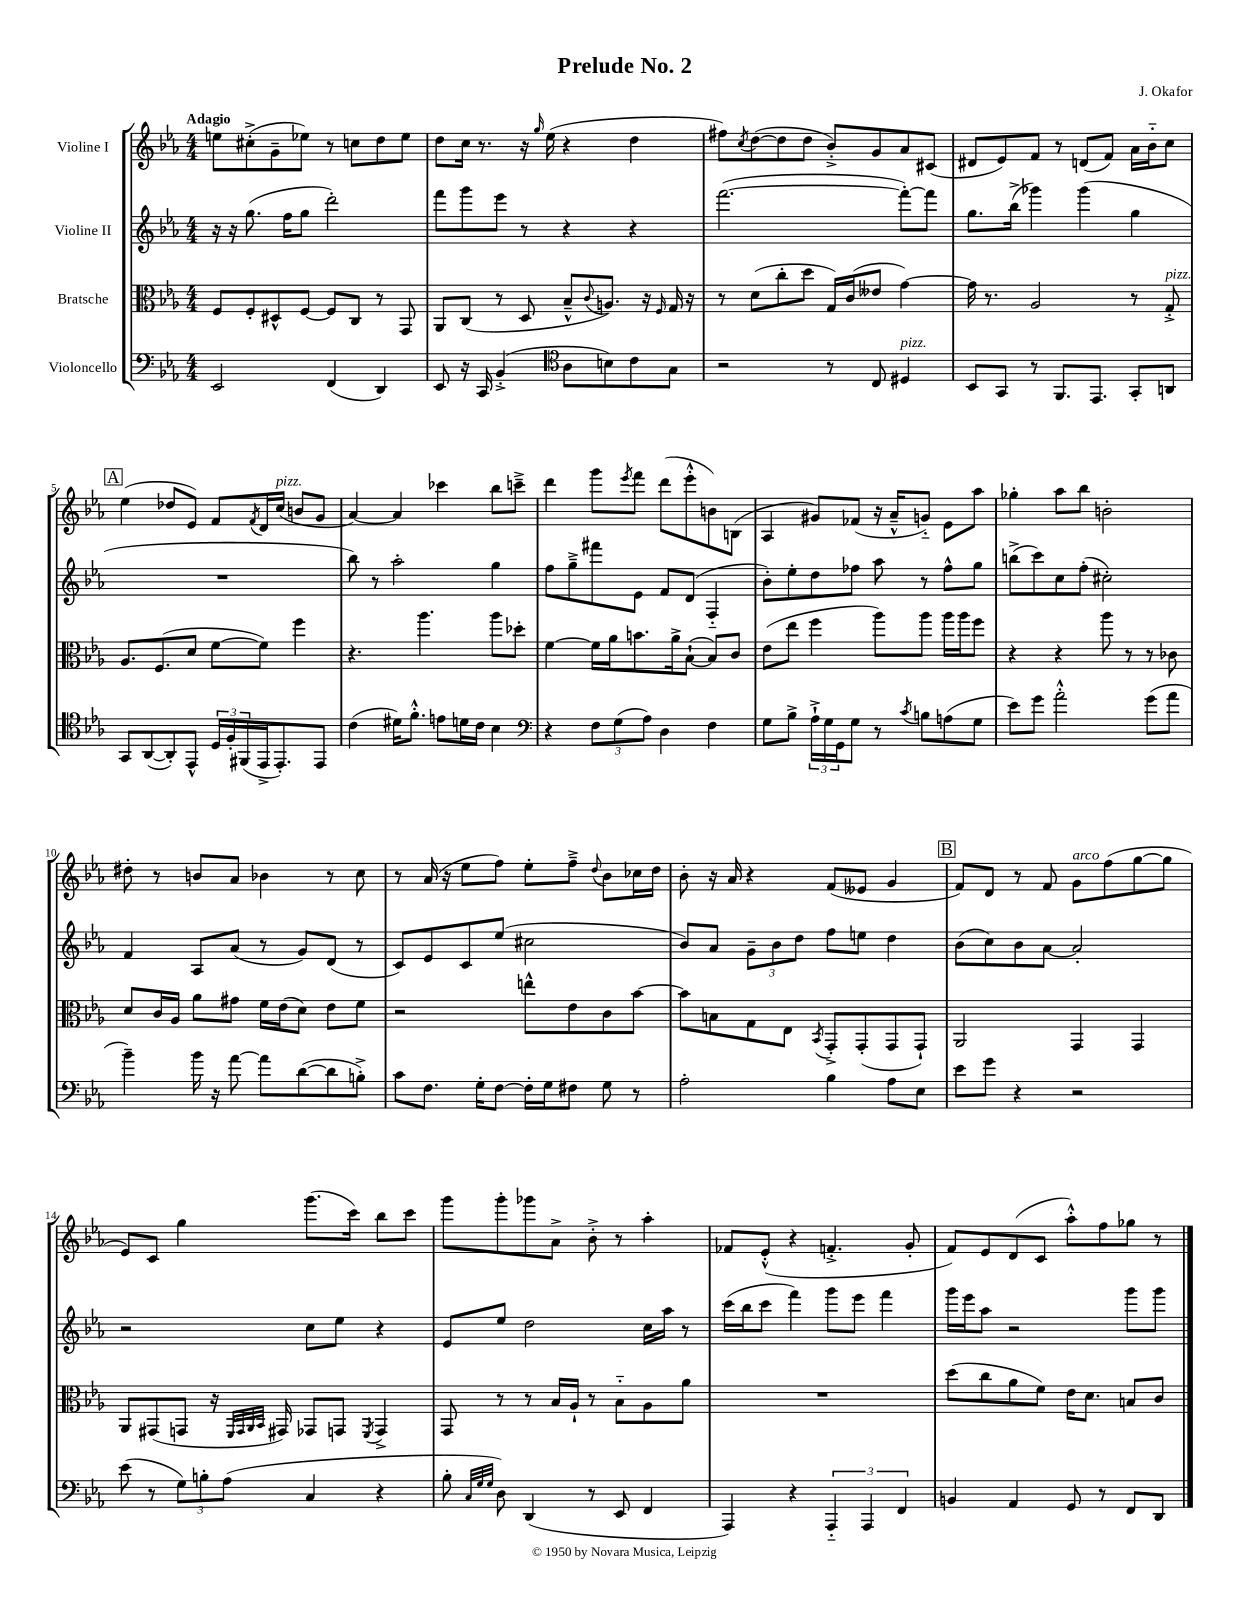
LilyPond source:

\header { title = "Prelude No. 2" composer = "J. Okafor" }
<<
\new StaffGroup <<
\new Staff = "s0" \with { instrumentName = "Violine I" } {
    \clef treble \key ees \major \numericTimeSignature \time 4/4 \tempo "Adagio"
    e''8 cis''8-.->( g'8-- ees''8) r8 c''8 d''8 ees''8 |
    d''8 c''16 r8. r16 \grace { g''16 } ees''16( r4 d''4 |
    fis''8) \acciaccatura { c''8 } d''8~( d''8 d''8 bes'8-.->) g'8 aes'8 cis'8( |
    dis'8 ees'8) f'8 r8 d'8( f'8) aes'16 bes'16-_ c''8 |
    \mark \markup { \box "A" } ees''4( des''8 ees'8) f'8 \acciaccatura { f'8 } d'16 c''16^\markup { \italic "pizz." }( b'8 g'8 |
    aes'4~) aes'4 ces'''4 bes''8 c'''8---> |
    d'''4 g'''8 \acciaccatura { ees'''8 } f'''8 d'''8( ees'''8-.-^ b'8) b8( |
    aes4 gis'8) fes'8( r16 aes'16---^ g'8-_) ees'8 aes''8 |
    ges''4-. aes''8 bes''8 b'2-. |
    dis''8-. r8 b'8 aes'8 bes'4 r8 c''8 |
    r8 aes'16( r16 ees''8 f''8) ees''8-. f''8---> \appoggiatura { d''8 } bes'8 ces''16 d''16 |
    bes'8-. r16 aes'16 r4 f'8( eeses'8 g'4 |
    \mark \markup { \box "B" } f'8) d'8 r8 f'8 g'8^\markup { \italic "arco" } f''8( g''8~ g''8 |
    ees'8) c'8 g''4 g'''8.( c'''16) bes''8 c'''8 |
    g'''8 g'''8-. ges'''8 aes'8-> bes'8-.-> r8 aes''4-. |
    fes'8 ees'8-.-^( r4 f'4.-.-> g'8-. |
    f'8) ees'8 d'8( c'8 aes''8-.-^) f''8 ges''8 r8 \bar "|." |
}
\new Staff = "s1" \with { instrumentName = "Violine II" } {
    \clef treble \key ees \major \numericTimeSignature \time 4/4
    r16 r16 g''8.( f''16 g''8 d'''2-.) |
    f'''8 g'''8 ees'''8 r8 r4 r4 |
    f'''2.~( f'''8~-.) f'''8 |
    g''8. bes''16->( ges'''4) ges'''4( g''4 |
    \mark \markup { \box "A" } R1 |
    bes''8) r8 aes''2-. g''4 |
    f''8 g''8---> fis'''8 ees'8 f'8 d'8( f4-_ |
    bes'8-.) ees''8-. d''8 fes''8 aes''8 r8 fes''8-^ g''8 |
    b''8->( c'''8) c''8 f''8-.( cis''2-.) |
    f'4 aes8 aes'8( r8 g'8) d'8( r8 |
    c'8) ees'8 c'8 ees''8( cis''2 |
    bes'8) aes'8 \tuplet 3/2 { g'8-- bes'8 d''8 } f''8 e''8 d''4 |
    \mark \markup { \box "B" } bes'8( c''8) bes'8 aes'8~ aes'2-. |
    r2 c''8 ees''8 r4 |
    ees'8 ees''8 d''2 c''16 aes''16 r8 |
    c'''16( bes''16 c'''8 f'''4) g'''8 ees'''8 f'''4 |
    g'''16 ees'''16 aes''8 r2 g'''8 g'''8 \bar "|." |
}
\new Staff = "s2" \with { instrumentName = "Bratsche" } {
    \clef alto \key ees \major \numericTimeSignature \time 4/4
    f8 f8-. dis8-^ f8~ f8 c8 r8 g,8 |
    aes,8 c8( r8 d8 bes8---^ \appoggiatura { c'8 } a8.) r16 \grace { f16 } g16 r16 |
    r8 d'8( c''8-. d''8 g16) c'16( eeses'8 g'4~) |
    g'16 r8. aes2 r8 g8-.->^\markup { \italic "pizz." } |
    \mark \markup { \box "A" } aes8. f8.( d'8 f'8~ f'8) f''4 |
    r4. aes''4. aes''8 des''8-. |
    f'4~ f'16 aes'16 b'8. aes'16-> bes8~-!( bes8) c'8 |
    ees'8( ees''8 f''4 aes''8) aes''8 aes''16 aes''16 f''8 |
    r4 r4 aes''8 r8 r8 ces'8 |
    d'8 c'16 aes16 aes'8 gis'8 f'16 ees'16( d'8) ees'8 f'8 |
    r2 e''8-^ ees'8 c'8 bes'8~ |
    bes'8 b8 g8 ees8 \acciaccatura { bes,8 } g,8-.-> g,8-.( g,8 g,8-!) |
    \mark \markup { \box "B" } aes,2 g,4 g,4 |
    aes,8 gis,8( g,8 r16 \grace { f,32 g,32 aes,32 bes,32 } gis,16) ges,8 g,8 \acciaccatura { f,8 } g,4-> |
    g,8 r8 r8 bes16 aes16-! r8 bes8-_ aes8 aes'8 |
    R1 |
    d''8( c''8 aes'8 f'8) ees'16 d'8. b8 c'8 \bar "|." |
}
\new Staff = "s3" \with { instrumentName = "Violoncello" } {
    \clef bass \key ees \major \numericTimeSignature \time 4/4
    ees,2 f,4( d,4) |
    ees,8 r16 c,16 bes,4-.->( \clef tenor aes8 b8) c'8 g8 |
    r2 r8 c8 dis4^\markup { \italic "pizz." } |
    bes,8 g,8 r8 f,8. ees,8. g,8-. a,8 |
    \mark \markup { \box "A" } g,8 aes,8~( aes,8-.) ees,8-^ \tuplet 3/2 { d16 f16-. fis,16( } ees,16-> ees,8.-.) ees,8 |
    c'4( dis'16) f'8.-.-^ e'8 d'16 c'16 bes4 |
    \clef bass r4 \tuplet 3/2 { f8 g8( aes8) } d4 f4 |
    g8 bes8-> \tuplet 3/2 { aes16-!-> g16 g,16 } g8 r8 \acciaccatura { c'8 } b8 a8( g8 |
    ees'8) g'8 aes'2-.-^ g'8( aes'8 |
    bes'4--) bes'16 r16 aes'8~ aes'8 d'8~( d'8 b8-.->) |
    c'8 f8. g16-. f8~ f16-. g16 fis8 g8 r8 |
    aes2-. bes4 aes8 ees8 |
    \mark \markup { \box "B" } ees'8 g'8 r4 r2 |
    ees'8( r8 \tuplet 3/2 { g8) b8-. aes8( } c4 r4 |
    bes8-. \grace { c32 g32 g32 } d8) d,4( r8 ees,8 f,4 |
    aes,,4) r4 \tuplet 3/2 { aes,,4-_ aes,,4 f,4 } |
    b,4 aes,4 g,8 r8 f,8 d,8 \bar "|." |
}
>>
>>
